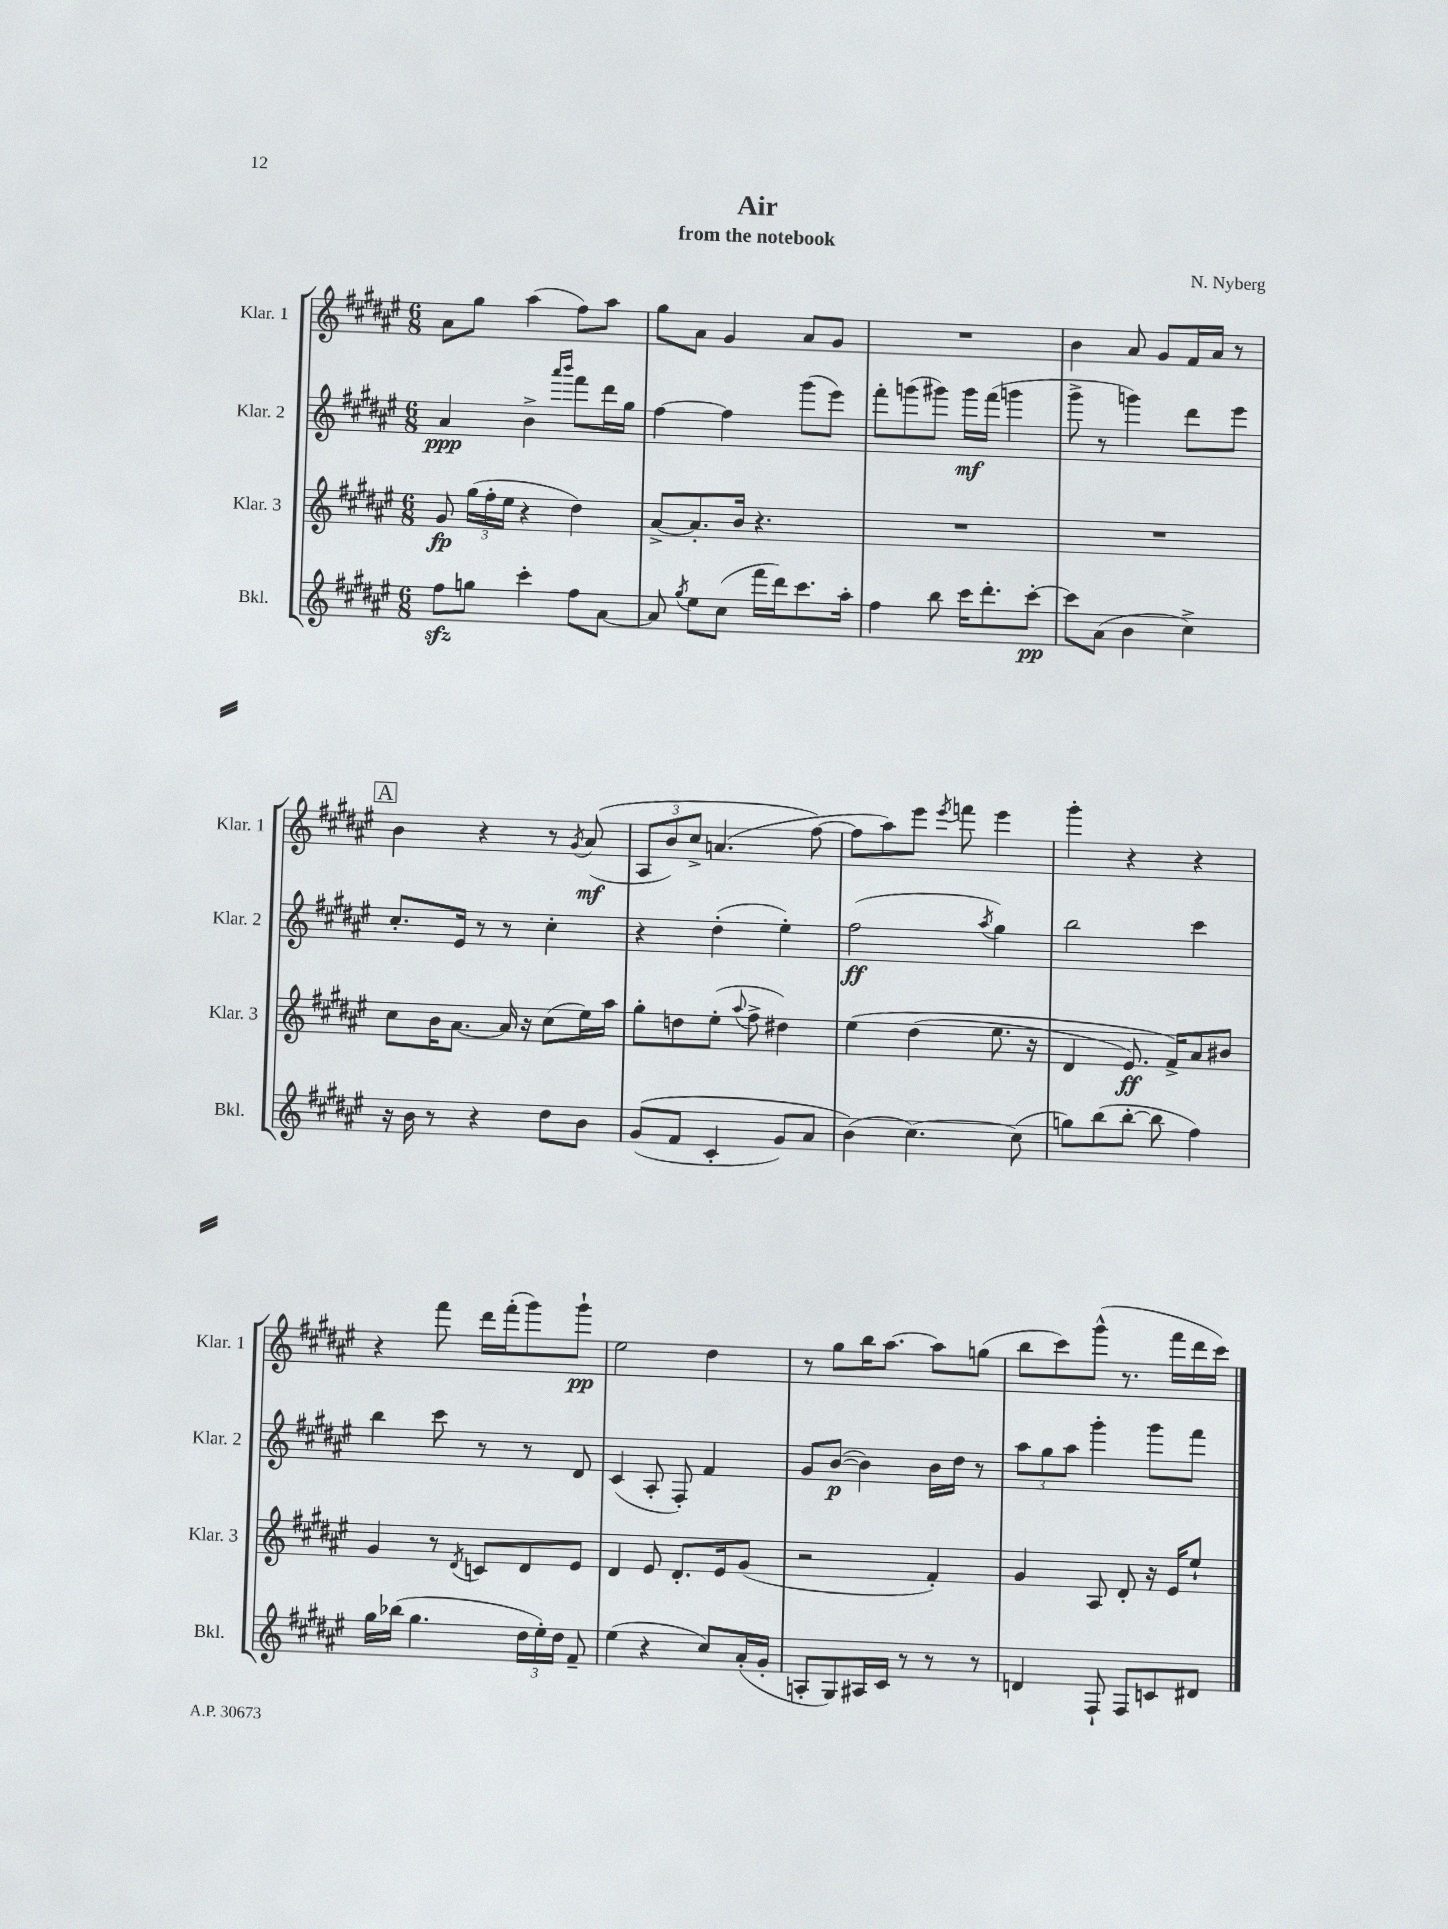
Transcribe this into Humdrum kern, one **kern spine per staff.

**kern	**kern	**kern	**kern
*staff4	*staff3	*staff2	*staff1
*clefG2	*clefG2	*clefG2	*clefG2
*k[f#c#g#d#a#e#]	*k[f#c#g#d#a#e#]	*k[f#c#g#d#a#e#]	*k[f#c#g#d#a#e#]
*M6/8	*M6/8	*M6/8	*M6/8
8ff#\L	8g#/	4a#/	8a#\L
8gg\J	(24gg#\LL	.	8gg#\J
.	24ff#'\	.	.
.	24ee#\JJ	.	.
4ccc#'\	4r	4b^\	(4aa#\
.	.	16qqaaa#/LL	.
.	.	16qqbbb/JJ	.
8ff#\L	4dd#\)	8fff#\L	8ff#\L)
[8a#\J	.	16ddd#\L	8aa#\J
.	.	16gg#\JJ	.
=	=	=	=
8a#/]	[8a#^/L	[4ff#\	8gg#\L
8qgg#/	.	.	.
8ee#\L	8.a#'/]	.	8a#\J
(8cc#\J	.	4ff#\]	4g#/
.	16b/Jk	.	.
16fff#\LL	4.r	.	.
16ddd#\J)	.	.	.
8.ccc#\	.	(8ggg#\L	8a#/L
.	.	8eee#\J)	8g#/J
16aa#'\Jk	.	.	.
=	=	=	=
4ff#\	2.r	8fff#'\L	2.r
.	.	(8ggg\	.
8bb\	.	8ggg#\J)	.
16ccc#\LK	.	16ggg#\LL	.
8.ddd#'\	.	(16fff#\JJ	.
.	.	4ggg\	.
[8ccc#'\J	.	.	.
=	=	=	=
8ccc#\]L	2.r	8ggg#^\	4b\
(8a#\J	.	8r	.
4b\	.	4ggg\)	8a#/
.	.	.	8g#/L
4cc#^\)	.	8ddd#\L	16f#/L
.	.	.	16a#/JJ
.	.	8eee#\J	8r
=	=	=	=
16r	8cc#\L	8.cc#'/L	4b\
16b\	.	.	.
8r	16b\K	.	.
.	[8.a#\J	16e#/Jk	.
4r	.	8r	4r
.	16a#/]	8r	.
.	16r	.	.
8dd#\L	(8cc#\L	4cc#'\	8r
.	.	.	8qg#/
8b\J	16ee#\L)	.	&((8a#/
.	16aa#\JJ	.	.
=	=	=	=
&((8g#/L	8gg#'\L	4r	12A#/L
.	.	.	12b/)
8f#/J	8dd\	.	.
.	.	.	12cc#^/J
4c#'/	(8ee#'\J	(4dd#'\	(4.a/
.	8qqaa#/	.	.
.	8ff#^\	.	.
8g#/L)	4dd#\)	4ee#'\)	.
8a#/J	.	.	[8ff#\&)
=	=	=	=
(4b\&)	&(4ee#\	(2ff#\	8ff#\]L
.	.	.	8aa#\)
[4.cc#\)	(4dd#\	.	8eee#\J
.	.	.	8qeee#/
.	.	.	8fff\
.	.	8qaa#/	.
.	8.ee#\	4gg#\)	4eee#\
(8cc#\]	.	.	.
.	16r	.	.
=	=	=	=
8gg\L)	4d#/	2bb\	4ggg#'\
(8bb\	.	.	.
[8bb'\J	8.e#/)	.	4r
8bb\]	.	.	.
.	16f#^/LK&)	.	.
4ff#\)	8a#/	4ccc#\	4r
.	8b#/J	.	.
=	=	=	=
16gg#\LL	4g#/	4bb\	4r
(16bb-\JJ	.	.	.
4.gg#\	.	.	.
.	8r	8ccc#\	8fff#\
.	8qd#/	.	.
.	8c/L	8r	16ddd#\LL
.	.	.	(16fff#'\J
24dd#\LL	8d#/	8r	8ggg#\)
24ee#'\)	.	.	.
24dd#\JJ	.	.	.
8f#~/	8e#/J	8d#/	8ggg#`\J
=	=	=	=
(4ee#\	4d#/	(4c#/	2ee#\
4r	8e#/	8A#'/	.
.	8.d#'/L	8F#'/)	.
8cc#/L)	.	4f#/	4dd#\
.	16e#/k	.	.
(16a#'/L	(8g#/J	.	.
16g#'/JJ	.	.	.
=	=	=	=
8A'/L	2r	8g#/L	8r
8G#/)	.	([8b/J	8gg#\L
16A#/L	.	4b\])	16bb\K
16c#/JJ	.	.	[8.aa#\J
8r	.	.	.
8r	4f#'/)	16b\LL	8aa#\]L
.	.	16dd#\JJ	.
8r	.	8r	(8gg\J
=	=	=	=
4d/	4g#/	12aa#\L	8bb\L
.	.	12gg#\	.
.	.	.	8ccc#\)
.	.	12aa#\J	.
8F#`/	8A#/	4ggg#'\	(8ggg#^^\J
8F#/L	8d#'/	.	8.r
8c/	16r	8ggg#\L	.
.	16e#/LK	.	16fff#\LL
8d#/J	8ee#`/J	8fff#\J	16ddd#\
.	.	.	16ccc#\JJ)
==	==	==	==
*-	*-	*-	*-
